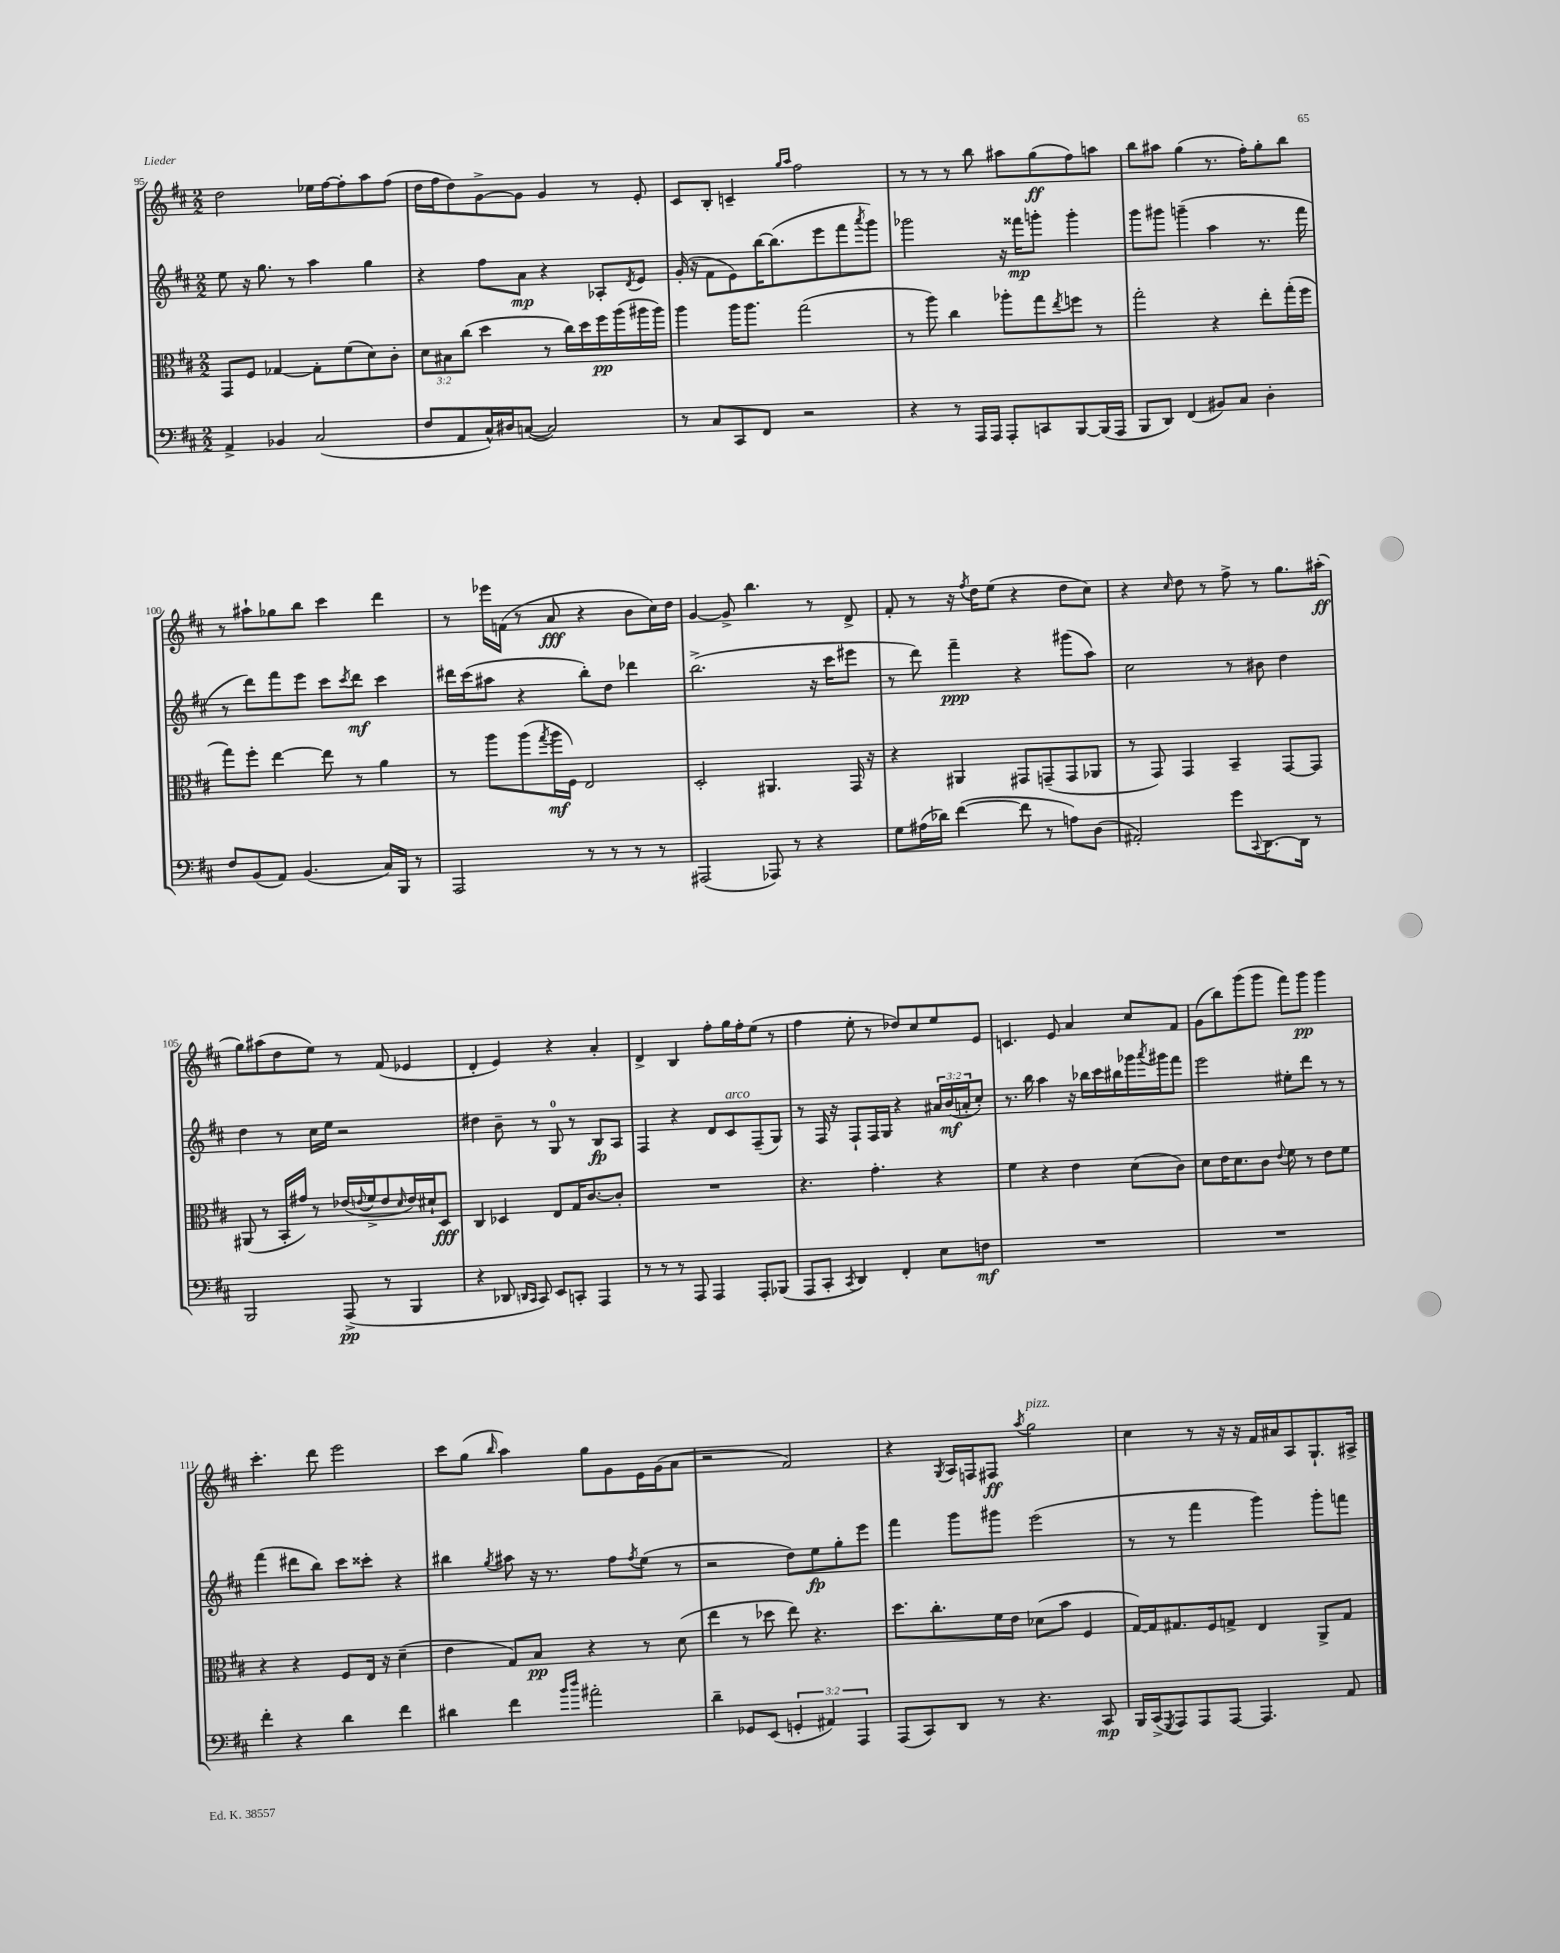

**kern	**dynam	**kern	**dynam	**kern	**dynam	**kern	**dynam
*part4	*part4	*part3	*part3	*part2	*part2	*part1	*part1
*staff4	*staff4	*staff3	*staff3	*staff2	*staff2	*staff1	*staff1
*clefF4	*	*clefC3	*	*clefG2	*	*clefG2	*
*k[f#c#]	*	*k[f#c#]	*	*k[f#c#]	*	*k[f#c#]	*
*M2/2	*	*M2/2	*	*M2/2	*	*M2/2	*
=95	=95	=95	=95	=95	=95	=95	=95
4AA^/	.	8GG/L	.	8ee\	.	2dd\	.
.	.	8F#/J	.	16r	.	.	.
.	.	.	.	8.gg\	.	.	.
4BB-X/	.	[4G-X/	.	.	.	.	.
.	.	.	.	8r	.	.	.
(2C#/	.	8G-'\L]	.	4aa\	.	16ee-X\LL	.
.	.	.	.	.	.	[16ff#\J	.
.	.	(8f#\	.	.	.	8ff#'\]	.
.	.	8d\)	.	4gg\	.	8aa\	.
.	.	8c#'\J	.	.	.	(8ff#\J	.
=96	=96	=96	=96	=96	=96	=96	=96
8F#/L	.	12d\L	.	4r	.	16dd\LL	.
.	.	.	.	.	.	16ff#\J	.
.	.	12B#X\	.	.	.	.	.
8AA/	.	.	.	.	.	8dd\)	.
.	.	(12cc#\J	.	.	.	.	.
16C#^^/L)	.	4dd\	.	8ff#\L	.	[8g^\	.
16D#X/J	.	.	.	.	.	.	.
([8Cn/J	.	.	.	8a\J	mp	8g\J]	.
2C/])	.	8r	.	4r	.	4g/	.
.	.	16cc#\LL)	.	.	.	.	.
.	.	16dd\	.	.	.	.	.
.	.	16ff#\	pp	8A-X'/L	.	8r	.
.	.	(16aa\	.	.	.	.	.
.	.	.	.	8qd/	.	.	.
.	.	16aa#X\	.	8e/J	.	8e'/	.
.	.	16aa#\JJ)	.	.	.	.	.
=97	=97	=97	=97	=97	=97	=97	=97
8r	.	4aa\	.	(16g'/	.	8c#/L	.
.	.	.	.	16r	.	.	.
8C#/L	.	.	.	8f#\L	.	8B'/J	.
8CC#/	.	16aa\KL	.	8e\)	.	4cn~/	.
.	.	8.aa\J	.	.	.	.	.
8FF#/J	.	.	.	[16bb\K	.	.	.
.	.	.	.	(8.bb\]	.	.	.
.	.	.	.	.	.	16qqgg/LL	.
.	.	.	.	.	.	16qqaa/JJ	.
2r	.	(2gg\	.	.	.	2ff#\	.
.	.	.	.	8eee\	.	.	.
.	.	.	.	8fff#\	.	.	.
.	.	.	.	8qaaa/	.	.	.
.	.	.	.	8ggg\J)	.	.	.
=98	=98	=98	=98	=98	=98	=98	=98
4r	.	8r	.	2ggg-X\	.	8r	.
.	.	8aa\)	.	.	.	8r	.
8r	.	4cc#\	.	.	.	8r	.
16AAA/LL	.	.	.	.	.	8bb\	.
16AAA/JJ	.	.	.	.	.	.	.
8AAA'/L	.	8aa-X'\L	.	16r	.	8aa#X\L	.
.	.	.	.	16fff##X\KL	mp	.	.
8CCn/	.	8gg\	.	8gggn'\J	.	(8gg\	ff
.	.	8qee/	.	.	.	.	.
[8BBB/	.	8ffn\J	.	4ggg'\	.	8ff#\)	.
(16BBB/L]	.	8r	.	.	.	8aan\J	.
16AAA/JJ	.	.	.	.	.	.	.
=99	=99	=99	=99	=99	=99	=99	=99
8BBB/L	.	2gg'\	.	8ggg\L	.	8bb\L	.
8DD/J)	.	.	.	8ggg#X\J	.	8aa#X\J	.
(4FF#/	.	.	.	(4gggn~\	.	(4gg\	.
8BB#X/L)	.	4r	.	4aa\	.	8.r	.
8C#/J	.	.	.	.	.	.	.
.	.	.	.	.	.	16ff#'\KL)	.
4D'\	.	8ee'\L	.	8.r	.	8gg'\	.
.	.	(16gg'\L	.	.	.	8bb\J	.
.	.	16ff#\JJ	.	16fff#\	.	.	.
!!LO:LB:g=z
=100	=100	=100	=100	=100	=100	=100	=100
8F#/L	.	8gg\L)	.	8r	.	8r	.
(8BB/	.	8ff#'\J	.	8ddd\L)	.	8aa#X`\L	.
8AA/J)	.	[4ee\	.	8fff#\	.	8gg-X\	.
(4.BB/	.	.	.	8eee\J	.	8bb\J	.
.	.	8ee\]	.	8ccc#\L	.	4ccc#\	.
.	.	.	.	8qccc#/	.	.	.
.	.	8r	.	8ddd\J	mf	.	.
16C#/LL)	.	4a\	.	4ccc#\	.	4ddd\	.
16BBB/JJ	.	.	.	.	.	.	.
8r	.	.	.	.	.	.	.
=101	=101	=101	=101	=101	=101	=101	=101
2AAA/	.	8r	.	16ddd#X\LL	.	8r	.
.	.	.	.	(16ccc#\J	.	.	.
.	.	8aa\L	.	8aa#X\J	.	16eee-X\LL	.
.	.	.	.	.	.	(16fn\JJ	.
.	.	(8aa\	.	4r	.	8r	.
.	.	8qgg/	.	.	.	.	.
.	.	16aa\L	mf	.	.	8a/	fff
.	.	16F#\JJ)	.	.	.	.	.
8r	.	2E/	.	8bb'\L)	.	4r	.
8r	.	.	.	8dd\J	.	.	.
8r	.	.	.	4ddd-X\	.	8b\L	.
8r	.	.	.	.	.	16cc#\L)	.
.	.	.	.	.	.	16dd\JJ	.
=102	=102	=102	=102	=102	=102	=102	=102
(2AAA#X/	.	2D'/	.	(2.bb^\	.	[4g/	.
.	.	.	.	.	.	8g^/]	.
.	.	.	.	.	.	4.bb\	.
8AAA-X/)	.	4.AA#X/	.	.	.	.	.
8r	.	.	.	.	.	.	.
4r	.	.	.	16r	.	8r	.
.	.	.	.	16ccc#\KL	.	.	.
.	.	16GG/	.	8eee#X\J	.	8d^/	.
.	.	16r	.	.	.	.	.
=103	=103	=103	=103	=103	=103	=103	=103
8G\L	.	4r	.	8r	.	8f#'/	.
(16A#X\L	.	.	.	8ddd\)	.	8r	.
16d-X\JJ)	.	.	.	.	.	.	.
([4f#\	.	4AA#X/	.	4fff#~\	ppp	16r	.
.	.	.	.	.	.	8qff#/	.
.	.	.	.	.	.	16dd\KL	.
.	.	.	.	.	.	(8ee\J	.
8f#\]	.	8GG#X/L	.	4r	.	4r	.
8r	.	(8GGn~/	.	.	.	.	.
8An\L)	.	8GG/	.	(8ggg#X\L	.	8dd\L	.
(8D\J	.	8AA-X/J	.	8aa\J)	.	8cc#\J)	.
=104	=104	=104	=104	=104	=104	=104	=104
2AA#X'/)	.	8r	.	2cc#\	.	4r	.
.	.	8GG/)	.	.	.	.	.
.	.	.	.	.	.	16qqcc#/	.
.	.	4GG/	.	.	.	8dd\	.
.	.	.	.	.	.	8r	.
8g\L	.	4BB~/	.	8r	.	8ff#^\	.
8qqCC#/	.	.	.	.	.	.	.
[8.DD\	.	.	.	8b#X\	.	8r	.
.	.	[8GG/L	.	4dd\	.	8.gg\L	.
16DD\Jk]	.	.	.	.	.	.	.
8r	.	8GG/J]	.	.	.	.	.
.	.	.	.	.	.	(16aa#X'\Jk	ff
!!LO:LB:g=z
=105	=105	=105	=105	=105	=105	=105	=105
2BBB/	.	(8AA#X/	.	4dd\	.	8gg\L)	.
.	.	8r	.	.	.	(8aa#X\	.
.	.	16BB'/LL	.	8r	.	8dd\	.
.	.	16g#X/JJ)	.	.	.	.	.
.	.	8r	.	16cc#\LL	.	8ee\J)	.
.	.	.	.	16ee\JJ	.	.	.
(8AAA^/	pp	(16e-X/LL	.	2r	.	8r	.
.	.	8qqen/	.	.	.	.	.
.	.	16f#^/J	.	.	.	.	.
8r	.	8e/	.	.	.	(8f#/	.
.	.	16qqd/	.	.	.	.	.
4BBB/	.	16e/L)	.	.	.	4e-X/	.
.	.	16d#X`/J	.	.	.	.	.
.	.	8D/J	fff	.	.	.	.
=106	=106	=106	=106	=106	=106	=106	=106
4r	.	4C#/	.	4dd#X\	.	4d'/	.
8DD-X/	.	4D-X/	.	8b~\	.	4e/)	.
16qqDDn/LL	.	.	.	.	.	.	.
16qqCC#/JJ	.	.	.	.	.	.	.
8CC#/)	.	.	.	8r	.	.	.
8EE/L	.	8E/L	.	8G/	.	4r	.
8CCn'/J	.	16G/K	.	8r	.	.	.
.	.	[8.c#/	.	.	.	.	.
4AAA/	.	.	.	8B/L	fp	4a'/	.
.	.	8c#'/J]	.	8A/J	.	.	.
=107	=107	=107	=107	=107	=107	=107	=107
8r	.	1r	.	4F#/	.	4d^/	.
8r	.	.	.	.	.	.	.
8r	.	.	.	4r	.	4B/	.
8AAA/	.	.	.	.	.	.	.
4AAA/	.	.	.	8d/L	.	8ff#'\L	.
!	!	!	!	!LO:TX:a:i:t=arco	!	!	!
.	.	.	.	8c#/	.	16gg\L	.
.	.	.	.	.	.	16ff#'\J	.
8AAA'/L	.	.	.	(8F#~/	.	(8ee\J	.
(8BBB-X/J	.	.	.	8G/J)	.	8r	.
=108	=108	=108	=108	=108	=108	=108	=108
8AAA/L	.	4.r	.	8r	.	4ff#\	.
8CC#'/J	.	.	.	16F#/	.	.	.
.	.	.	.	16r	.	.	.
8qCC#/	.	.	.	.	.	.	.
4DD/)	.	.	.	8F#`/L	.	8ee'\	.
.	.	4.g'\	.	16F#/L	.	8r	.
.	.	.	.	16G/JJ	.	.	.
4FF#'/	.	.	.	4r	.	8dd-X/L)	.
.	.	.	.	.	.	8cc#/	.
8E\L	.	4r	.	24a#X/LL	.	8ee/	.
.	.	.	.	(24b/	mf	.	.
.	.	.	.	24an'/J	.	.	.
8Fn\J	mf	.	.	8cc#'/J)	.	8e/J	.
=109	=109	=109	=109	=109	=109	=109	=109
1r	.	4f#\	.	8.r	.	4.cn/	.
.	.	.	.	16bb\	.	.	.
.	.	4r	.	4aa\	.	.	.
.	.	.	.	.	.	8e/	.
.	.	4e\	.	16r	.	4a/	.
.	.	.	.	16bb-X\LL	.	.	.
.	.	.	.	16ccc#\	.	.	.
.	.	.	.	16bb#X\	.	.	.
.	.	(8d\L	.	16ggg-X\	.	8cc#/L	.
.	.	.	.	8qaaa/	.	.	.
.	.	.	.	16ggg#X\J	.	.	.
.	.	8c#\J)	.	8fff#\J	.	8f#/J	.
=110	=110	=110	=110	=110	=110	=110	=110
1r	.	8d\L	.	2eee\	.	(8g\L	.
.	.	16e\K	.	.	.	8bb\)	.
.	.	8.d\	.	.	.	.	.
.	.	.	.	.	.	(8ggg\	.
.	.	8c#\J	.	.	.	8ggg\J	.
.	.	8qqe/	.	.	.	.	.
.	.	8f#\	.	8ee#X'\L	.	8fff#\L)	.
.	.	8r	.	8ddd\J	.	8ggg\J	pp
.	.	8e\L	.	8r	.	4ggg\	.
.	.	8f#\J	.	8r	.	.	.
!!LO:LB:g=z
=111	=111	=111	=111	=111	=111	=111	=111
4f#'\	.	4r	.	(4fff#\	.	4.ccc#'\	.
4r	.	4r	.	8ddd#X\L	.	.	.
.	.	.	.	8bb\J)	.	8ddd\	.
4d\	.	8F#/L	.	8ccc#\L	.	2eee\	.
.	.	16E/Jk	.	8ccc##X'\J	.	.	.
.	.	16r	.	.	.	.	.
4f#\	.	(4d~\	.	4r	.	.	.
=112	=112	=112	=112	=112	=112	=112	=112
4d#X\	.	4e\	.	4bb#X\	.	8ccc#\L	.
.	.	.	.	.	.	(8gg\J	.
.	.	.	.	8qgg/	.	16qqbb/	.
4f#\	.	8G/L)	.	8aa#X\	.	4aa\)	.
.	.	8B/J	pp	16r	.	.	.
.	.	.	.	8.r	.	.	.
16qqb/LL	.	.	.	.	.	.	.
16qqdd/JJ	.	.	.	.	.	.	.
2a#X'\	.	4r	.	.	.	8gg\L	.
.	.	.	.	8ff#\L	.	8g\	.
.	.	.	.	8qff#/	.	.	.
.	.	8r	.	(8ee\J	.	16e\L	.
.	.	.	.	.	.	(16g\J	.
.	.	(8d\	.	8r	.	8a\J	.
=113	=113	=113	=113	=113	=113	=113	=113
4d~\	.	4ee\	.	2r	.	2r	.
8GG-X/L	.	8r	.	.	.	.	.
(8EE/J	.	8dd-X\	.	.	.	.	.
6GGn'/	.	8ee\)	.	8dd\L)	.	2f#/)	.
.	.	4.r	.	8ee\	fp	.	.
6AA#X/)	.	.	.	.	.	.	.
.	.	.	.	8gg'\	.	.	.
6AAA/	.	.	.	.	.	.	.
.	.	.	.	8eee\J	.	.	.
=114	=114	=114	=114	=114	=114	=114	=114
(8AAA/L	.	8.dd\L	.	4fff#\	.	4r	.
8CC#/)	.	.	.	.	.	.	.
.	.	8.cc#'\	.	.	.	.	.
.	.	.	.	.	.	8qG/	.
8DD/J	.	.	.	8ggg\L	.	16A/LL	.
.	.	.	.	.	.	16Fn/J	.
8r	.	16f#\L	.	8ggg#X\J	.	8F#X/J	ff
.	.	16e\JJ	.	.	.	.	.
.	.	.	.	.	.	8qaa/	.
!	!	!	!	!	!	!LO:TX:a:i:t=pizz.	!
4.r	.	(8d-X\L	.	(2eee\	.	2gg\	.
.	.	8b\J	.	.	.	.	.
.	.	4F#/	.	.	.	.	.
8CC#/	mp	.	.	.	.	.	.
=115	=115	=115	=115	=115	=115	=115	=115
16BBB/LL	.	[16G/LL)	.	8r	.	4cc#\	.
(16CC#^/J	.	16G/J]	.	.	.	.	.
8qGGG/	.	.	.	.	.	.	.
8AAA/)	.	8.G#X/	.	8r	.	.	.
8AAA/	.	.	.	4fff#\	.	8r	.
.	.	16F#/k	.	.	.	.	.
[8AAA/J	.	8Gn^/J	.	.	.	16r	.
.	.	.	.	.	.	16r	.
4.AAA/]	.	4E/	.	4ggg\)	.	16f#/LL	.
.	.	.	.	.	.	16a#X/J	.
.	.	.	.	.	.	8A/	.
.	.	8AA^/L	.	8ggg'\L	.	8.G`/	.
8AA/	.	8G/J	.	8fffn\J	.	.	.
.	.	.	.	.	.	16A#X^/Jk	.
==	==	==	==	==	==	==	==
*-	*-	*-	*-	*-	*-	*-	*-
